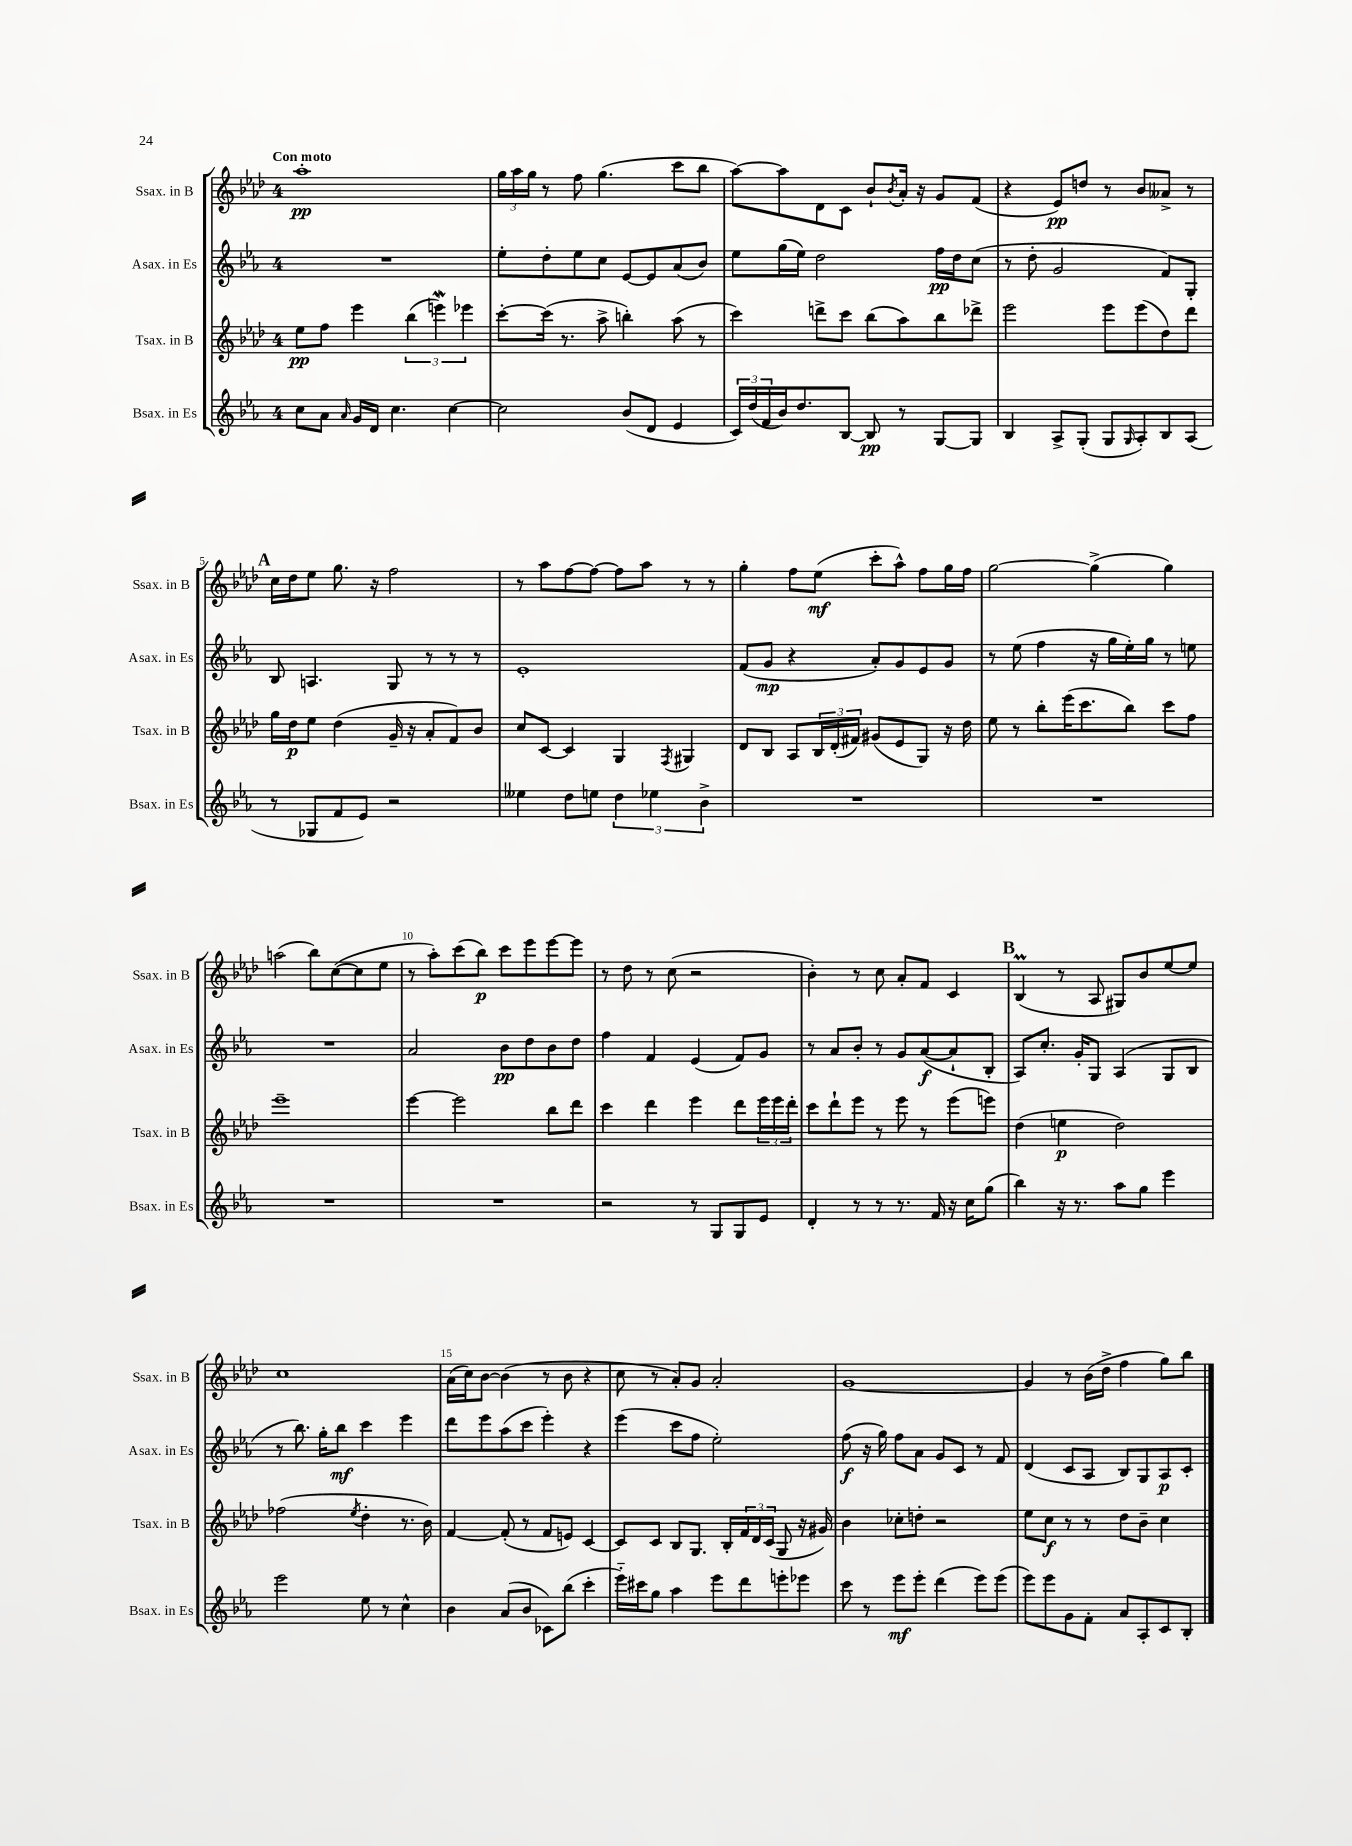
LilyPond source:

<<
\new StaffGroup <<
\new Staff = "s0" \with { instrumentName = "Ssax. in B" shortInstrumentName = "Ssax. in B" } {
    \clef treble \key aes \major \once \override Staff.TimeSignature.style = #'single-digit \time 4/4 \tempo "Con moto"
    aes''1-.\pp |
    \tuplet 3/2 { g''16 aes''16 g''16 } r8 f''8 g''4.( c'''8 bes''8 |
    aes''8~) aes''8 des'8 c'8 bes'8-! \acciaccatura { bes'8 } aes'16-. r16 g'8 f'8( |
    r4 ees'8\pp) d''8 r8 bes'8 aeses'8-> r8 |
    \mark \markup { \bold "A" } c''16 des''16 ees''8 g''8. r16 f''2 |
    r8 aes''8 f''8~ f''8~ f''8 aes''8 r8 r8 |
    g''4-. f''8 ees''8\mf( c'''8-. aes''8-^) f''8 g''16 f''16 |
    g''2~ g''4->( g''4) |
    a''2( bes''8) c''8~( c''8 ees''8 |
    r8 aes''8-.) c'''8( bes''8\p) c'''8 ees'''8 ees'''8~ ees'''8 |
    r8 des''8 r8 c''8( r2 |
    bes'4-.) r8 c''8 aes'8-. f'8 c'4 |
    \mark \markup { \bold "B" } bes4\prall( r8 aes8 gis8) bes'8 ees''8~ ees''8 |
    c''1 |
    aes'16( c''16) bes'8~ bes'4( r8 bes'8 r4 |
    c''8 r8 aes'8-.) g'8 aes'2-. |
    g'1~ |
    g'4 r8 bes'16( des''16-> f''4 g''8) bes''8 \bar "|." |
}
\new Staff = "s1" \with { instrumentName = "Asax. in Es" shortInstrumentName = "Asax. in Es" } {
    \clef treble \key ees \major \once \override Staff.TimeSignature.style = #'single-digit \time 4/4
    R1 |
    ees''8-. d''8-. ees''8 c''8 ees'8~ ees'8 aes'8( bes'8) |
    ees''8 g''16( ees''16) d''2 f''16\pp d''16 c''8( |
    r8 d''8-. g'2 f'8) g8-. |
    \mark \markup { \bold "A" } bes8 a4. g8 r8 r8 r8 |
    ees'1-. |
    f'8( g'8\mp r4 aes'8-.) g'8 ees'8 g'8 |
    r8 ees''8( f''4 r16 g''16 ees''16-.) g''16 r8 e''8 |
    R1 |
    aes'2 bes'8\pp d''8 bes'8 d''8 |
    f''4 f'4 ees'4( f'8) g'8 |
    r8 aes'8 bes'8-. r8 g'8 aes'8~\f( aes'8-! bes8-. |
    \mark \markup { \bold "B" } aes8) c''8.-. g'16-. g8 aes4( g8 bes8 |
    r8 bes''8.) g''16-. bes''8\mf c'''4 ees'''4 |
    d'''8 ees'''8 aes''8( c'''8 ees'''4-.) r4 |
    ees'''4( c'''8 f''8 ees''2-.) |
    f''8\f( r16 g''16) f''8 aes'8 g'8 c'8 r8 f'8 |
    d'4( c'8 aes8 bes8) g8 aes8\p c'8-. \bar "|." |
}
\new Staff = "s2" \with { instrumentName = "Tsax. in B" shortInstrumentName = "Tsax. in B" } {
    \clef treble \key aes \major \once \override Staff.TimeSignature.style = #'single-digit \time 4/4
    ees''8\pp f''8 ees'''4 \tuplet 3/2 { bes''4( e'''4\mordent) ees'''4 } |
    c'''8~-. c'''16( r8. aes''8-> b''4-.) aes''8( r8 |
    c'''4) d'''8-> c'''8 bes''8( aes''8) bes''8 des'''8-> |
    ees'''2 ees'''8 ees'''8( des''8) des'''8 |
    \mark \markup { \bold "A" } g''16 des''16\p ees''8 des''4( g'16-- r16 aes'8-. f'8) bes'8 |
    c''8 c'8~ c'4 g4 \acciaccatura { f8 } gis4 |
    des'8 bes8 aes8 \tuplet 3/2 { bes16 des'16-.( fis'16) } gis'8( ees'8 g8) r16 des''16 |
    ees''8 r8 bes''8-. ees'''16( c'''8. bes''8) c'''8 f''8 |
    ees'''1-- |
    ees'''4~ ees'''2 bes''8 des'''8 |
    c'''4 des'''4 ees'''4 des'''8 \tuplet 3/2 { ees'''16 ees'''16 des'''16-. } |
    c'''8 des'''8-! ees'''8 r8 ees'''8 r8 ees'''8( e'''8) |
    \mark \markup { \bold "B" } des''4( e''4\p des''2) |
    fes''2( \acciaccatura { ees''8 } des''4-. r8. bes'16) |
    f'4~ f'8-.( r8 f'8 e'8) c'4~ |
    c'8 c'8 bes8 g8. bes16-. \tuplet 3/2 { f'16 des'16 c'16( } g8 r16 gis'16) |
    bes'4 ces''8-. d''8-. r2 |
    ees''8 c''8\f r8 r8 des''8 bes'8-- c''4 \bar "|." |
}
\new Staff = "s3" \with { instrumentName = "Bsax. in Es" shortInstrumentName = "Bsax. in Es" } {
    \clef treble \key ees \major \once \override Staff.TimeSignature.style = #'single-digit \time 4/4
    c''8 aes'8 \grace { aes'16 } g'16 d'16 c''4. c''4~ |
    c''2 bes'8( d'8 ees'4 |
    \tuplet 3/2 { c'16) d''16( f'16 } bes'16) d''8. bes8~ bes8\pp r8 g8~ g8 |
    bes4 aes8-> g8-.( g8 \grace { g16 } aes8-.) bes8 aes8( |
    \mark \markup { \bold "A" } r8 ges8 f'8 ees'8) r2 |
    eeses''4 d''8 e''8 \tuplet 3/2 { d''4 ees''4 bes'4-> } |
    R1 |
    R1 |
    R1 |
    R1 |
    r2 r8 g8 g8 ees'8 |
    d'4-. r8 r8 r8. f'16 r16 c''16 g''8( |
    \mark \markup { \bold "B" } bes''4) r16 r8. aes''8 g''8 ees'''4 |
    ees'''2 ees''8 r8 c''4-^ |
    bes'4 aes'8( bes'8 ces'8) bes''8( c'''4-. |
    ees'''16-_) cis'''16 g''8 aes''4 ees'''8 d'''8 e'''8-. ees'''8 |
    c'''8 r8 ees'''8\mf ees'''8-. d'''4( ees'''8) ees'''8( |
    ees'''8) ees'''8 g'8 f'8-. aes'8 aes8-. c'8 bes8-. \bar "|." |
}
>>
>>
\layout { \context { \Score \override BarNumber.break-visibility = ##(#f #t #t) barNumberVisibility = #(every-nth-bar-number-visible 5) } }
